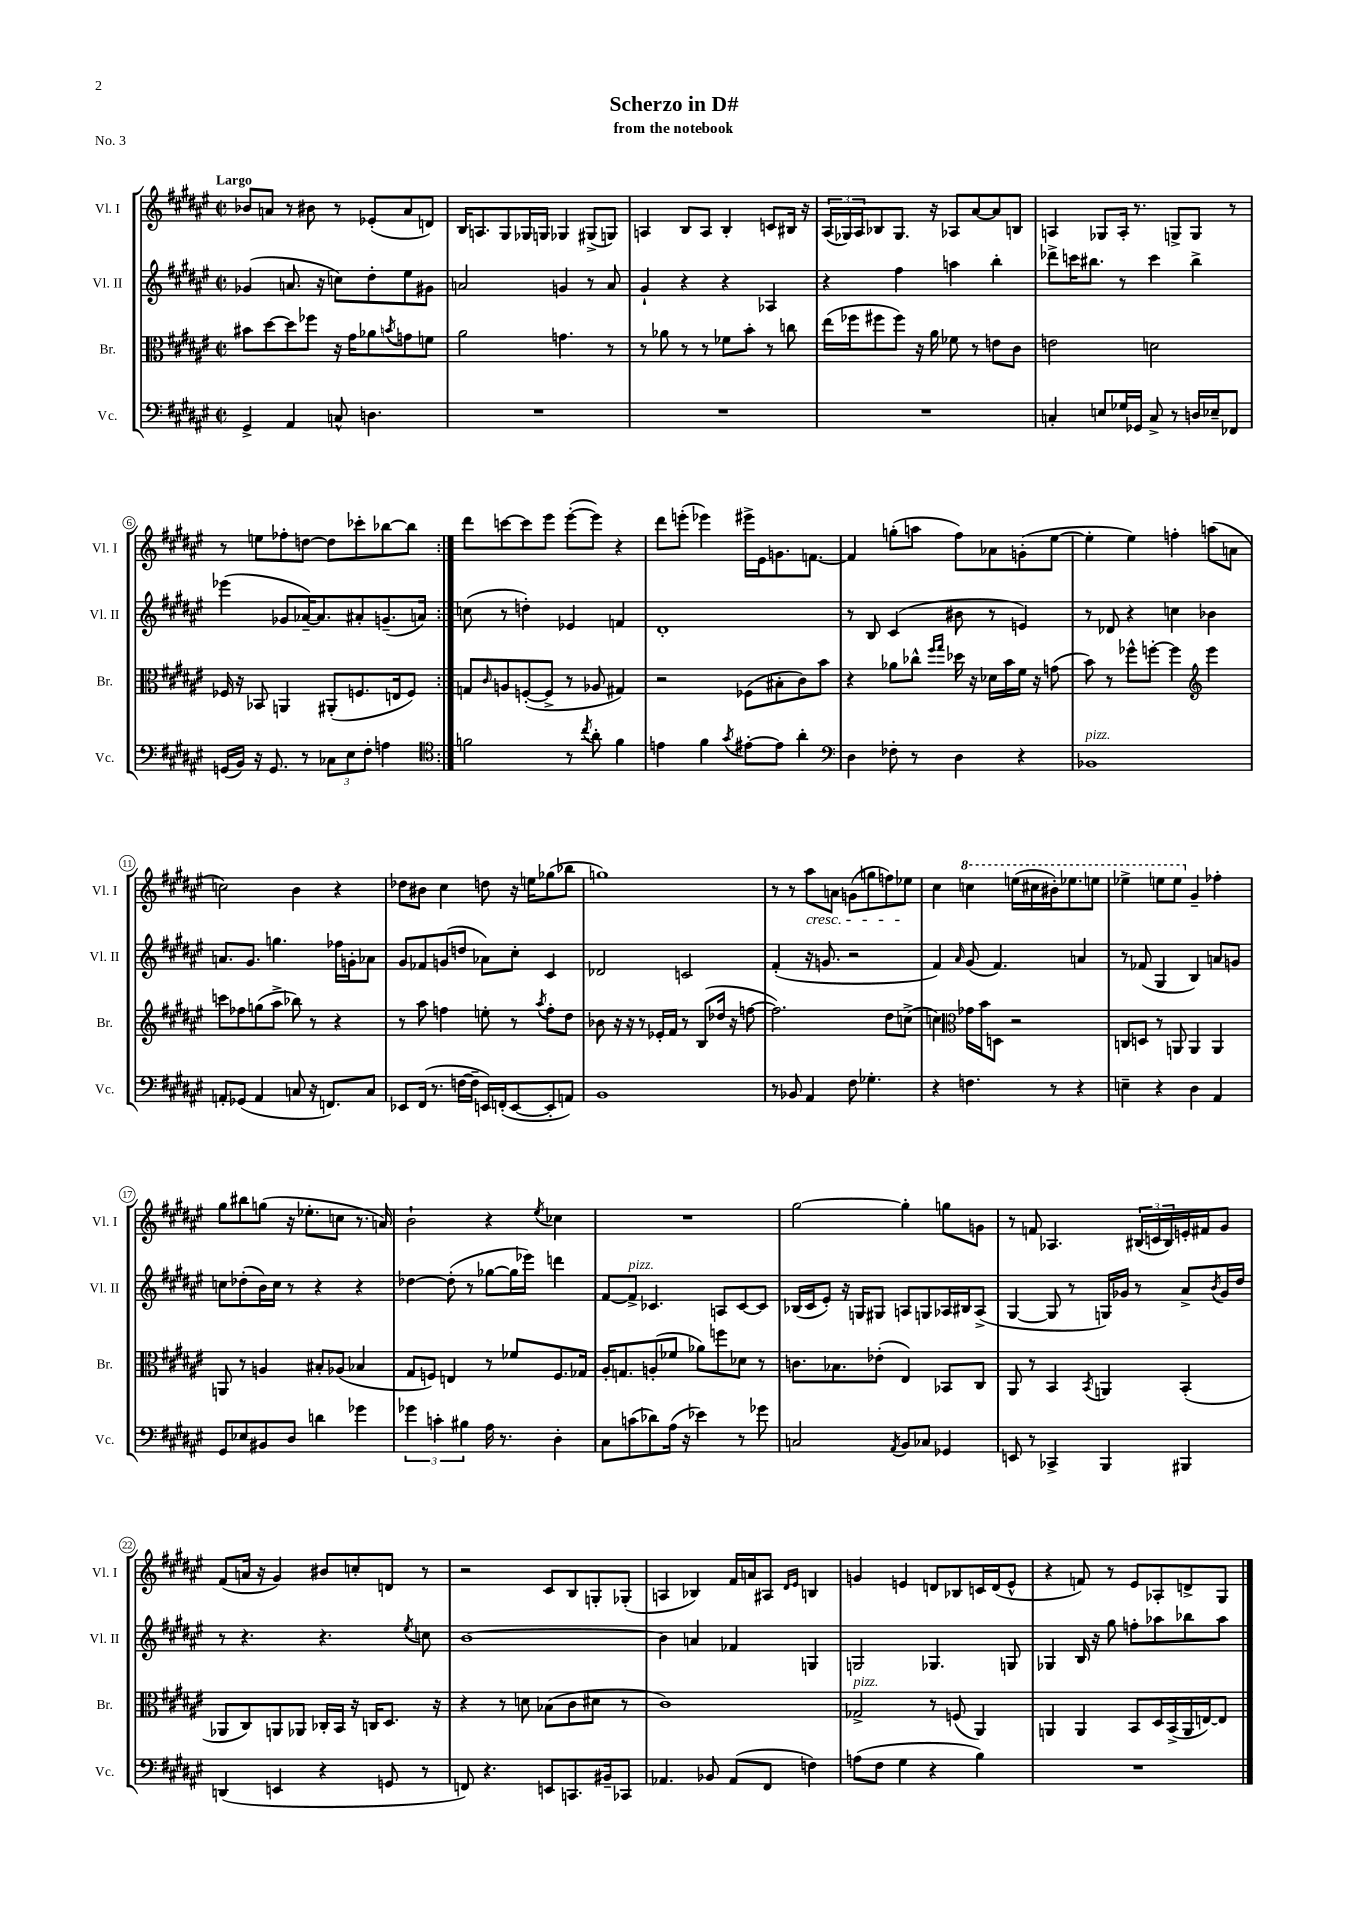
\header { title = "Scherzo in D#" subtitle = "from the notebook" piece = "No. 3" }
<<
\new StaffGroup <<
\new Staff = "s0" \with { instrumentName = "Vl. I" shortInstrumentName = "Vl. I" } {
    \clef treble \key fis \major \defaultTimeSignature \time 2/2 \tempo "Largo"
    \repeat volta 2 { bes'8 a'8 r8 bis'8 r8 ees'8-.( a'8 d'8) |
    b16 a8. gis8 ges16 g16 ges4 gis8->( g8) |
    a4 b8 a8 b4-. c'8 bis16 r16 |
    \tuplet 3/2 { ais16( ges16) ais16 } bes8 ges8. r16 aes8 ais'8~ ais'8 b8 |
    a4 ges8 a16-. r8. g8-> g8 r8 |
    r8 e''8 fes''8-. d''8~ d''8 ces'''8-. bes''8~ bes''8 | }
    dis'''8 c'''8~ c'''8 eis'''8 eis'''8~-.( eis'''8) r4 |
    dis'''8 e'''8-.( ees'''4) eis'''16-> eis'16 g'8. f'8.~ |
    f'4 g''8-.( a''8 fis''8) aes'8 g'8-.( eis''8~ |
    eis''4-. eis''4) f''4-. a''8( a'8 |
    c''2) b'4 r4 |
    des''8 bis'8 cis''4 d''8 r16 e''16 ges''8( bes''8 |
    g''1) |
    r8 r8 ais''8\cresc a'8 g'8( g''8 f''8) ees''8\! |
    cis''4 \ottava #1 c'''4 e'''16( cis'''16 bis''16-.) ees'''8. e'''8 |
    ees'''4-> e'''8 e'''8 \ottava #0 gis'4-- fes''4-. |
    gis''8 bis''8 g''8( r16 ees''8.-. c''8 r8. a'16) |
    b'2-! r4 \acciaccatura { eis''8 } ces''4 |
    R1 |
    gis''2~ gis''4-. g''8 g'8 |
    r8 f'8 aes4. \tuplet 3/2 { bis16( c'16 bis16) } e'16-. fis'16 gis'8 |
    fis'8( a'16 r16 gis'4) bis'8 c''8-. d'8 r8 |
    r2 cis'8 b8 g8-. ges8-.( |
    a4 bes4) fis'16 a'16 ais8 \grace { dis'16 eis'16 } b4 |
    g'4 e'4 d'8 bes8 c'16 d'16( e'8-^ |
    r4 f'8) r8 eis'8 aes8-. d'8-> gis8 \bar "|." |
}
\new Staff = "s1" \with { instrumentName = "Vl. II" shortInstrumentName = "Vl. II" } {
    \clef treble \key fis \major \defaultTimeSignature \time 2/2
    \repeat volta 2 { ges'4( a'8. r16 c''8) dis''8-. eis''8 gis'8 |
    a'2 g'4 r8 a'8 |
    gis'4-! r4 r4 aes4 |
    r4 fis''4 a''4 b''4-. |
    des'''8-> c'''16 bis''8. r8 c'''4 bis''4-> |
    ees'''4( ges'8 aes'16~--) aes'8. ais'8-. g'8.--( a'16) | }
    c''8( r8 d''4-.) ees'4 f'4 |
    dis'1-. |
    r8 b8 cis'4( bis'8 r8 e'4) |
    r8 des'8 r4 c''4 bes'4 |
    a'8. gis'8. g''4. fes''16 g'16-. aes'8 |
    gis'8 fes'8 g'8( d''8 aes'8) cis''8-. cis'4 |
    des'2 c'2 |
    fis'4-.( r16 g'8. r2 |
    fis'4) \grace { ais'16 } gis'8( fis'4.) a'4 |
    r8 fes'8( gis4 b4) a'8 g'8 |
    c''8 des''8-.( b'16) c''16 r8 r4 r4 |
    des''4~ des''8-.( r8 ges''8~ ges''16 ees'''16) d'''4 |
    fis'8~ fis'8->^\markup { \italic "pizz." } ces'4. a8 ces'8~ ces'8 |
    bes16( cis'16 eis'8-.) r16 g16 gis8 a8 g8 aes16 bis16 aes8->( |
    gis4~ gis8 r8 g16) ges'16 r8 ais'8-> \acciaccatura { b'8 } ges'16 dis''16 |
    r8 r4. r4. \acciaccatura { eis''8 } c''8 |
    b'1~ |
    b'4 a'4 fes'4 g4 |
    g2 ges4. g8 |
    ges4 b16 r16 gis''8 f''8-. aes''8 bes''8 aes''8 \bar "|." |
}
\new Staff = "s2" \with { instrumentName = "Br." shortInstrumentName = "Br." } {
    \clef alto \key fis \major \defaultTimeSignature \time 2/2
    \repeat volta 2 { bis'8 dis''8~ dis''8 fes''8 r16 gis'16 aes'8 \acciaccatura { b'8 } g'8 f'8 |
    ais'2 g'4. r8 |
    r8 aes'8 r8 r8 fes'8 b'8-. r8 c''8 |
    eis''16( fes''16 fis''8 fis''8) r16 ais'16 fes'8 r8 e'8 cis'8 |
    e'2 d'2 |
    fes16 r16 bes,8 a,4 ais,8-.( f8. e16 f8) | }
    g8 \grace { cis'16 } a8 f8~-.( f8-> r8 aes8 gis4) |
    r2 fes8( bis8-. cis'8) b'8 |
    r4 aes'8 ces''8-^ \grace { fis''16 gis''16 } des''16 r16 des'16 b'16 fis'16 r16 g'8( |
    b'8) r8 fes''8-^ f''8~-. f''4 \clef treble eis'''4 |
    c'''8 fes''8 g''8( ais''8-> bes''8) r8 r4 |
    r8 ais''8 f''4 e''8-. r8 \acciaccatura { ais''8 } f''8-. dis''8 |
    bes'8 r16 r16 r8 ees'16-. fis'16 r8 b8( des''16 r16 f''8~ |
    f''2.) dis''8 c''8->( |
    c''4) \clef alto ges'16 b'16 d8 r2 |
    c8 d8 r8 a,8 a,4 a,4 |
    a,8 r8 a4 bis8-. aes8( bes4 |
    gis8 f8) e4 r8 fes'8 f8. ges16 |
    ais16-. g8. a8-.( fes'8 aes'8) f''8 des'8 r8 |
    c'8. bes8. ees'8-.( eis4) bes,8 cis8 |
    ais,8 r8 b,4 \acciaccatura { b,8 } a,4 b,4-.( |
    aes,8 cis8) a,8 aes,8 ces16-. b,16 r16 c16 dis8. r16 |
    r4 r8 d'8 bes8( cis'8 dis'8 r8 |
    cis'1) |
    ges2->^\markup { \italic "pizz." } r8 f8( ais,4) |
    a,4 a,4 b,8 dis16 b,16->( a,16 e16~) e8 \bar "|." |
}
\new Staff = "s3" \with { instrumentName = "Vc." shortInstrumentName = "Vc." } {
    \clef bass \key fis \major \defaultTimeSignature \time 2/2
    \repeat volta 2 { gis,4-> ais,4 c8-^ d4. |
    R1 |
    R1 |
    R1 |
    c4-. e8 ges16 ges,16 c8-> r8 d16 ees16-- fes,8 |
    g,16( b,16) r16 g,8. r8 \tuplet 3/2 { ces8 eis8 fis8-. } a4 | }
    \clef tenor f'2 r8 \acciaccatura { cis''8 } ais'8-. f'4 |
    e'4 fis'4 \acciaccatura { gis'8 } eis'8~-. eis'8 ais'4-. |
    \clef bass dis4 fes8-. r8 dis4 r4 |
    bes,1^\markup { \italic "pizz." } |
    a,8-. ges,8( a,4 c8 r16 f,8.) c8 |
    ees,8 fis,16( r8. f16~ f16-- e,16) f,16-.( e,8~ e,8-. a,8) |
    b,1 |
    r8 bes,8 ais,4 fis8 ges4.-. |
    r4 f4. r8 r4 |
    e4-- r4 dis4 ais,4 |
    gis,8 ees8 bis,8 dis8 d'4 ges'4 |
    \tuplet 3/2 { ges'4 c'4-. bis4 } ais16 r8. dis4-. |
    cis8 c'8( des'8) ais16( r16 ees'4) r8 ges'8 |
    c2 \acciaccatura { ais,8 } b,8 ces8 ges,4 |
    e,8 r8 ces,4-> b,,4 bis,,4 |
    d,4( e,4 r4 g,8 r8 |
    f,8) r4. e,8 c,8. bis,16-- ces,8 |
    aes,4. bes,8 aes,8( fis,8 f4) |
    a8( fis8 gis4 r4 b4) |
    R1 \bar "|." |
}
>>
>>
\layout { \context { \Score \override BarNumber.stencil = #(make-stencil-circler 0.1 0.3 ly:text-interface::print) } }
